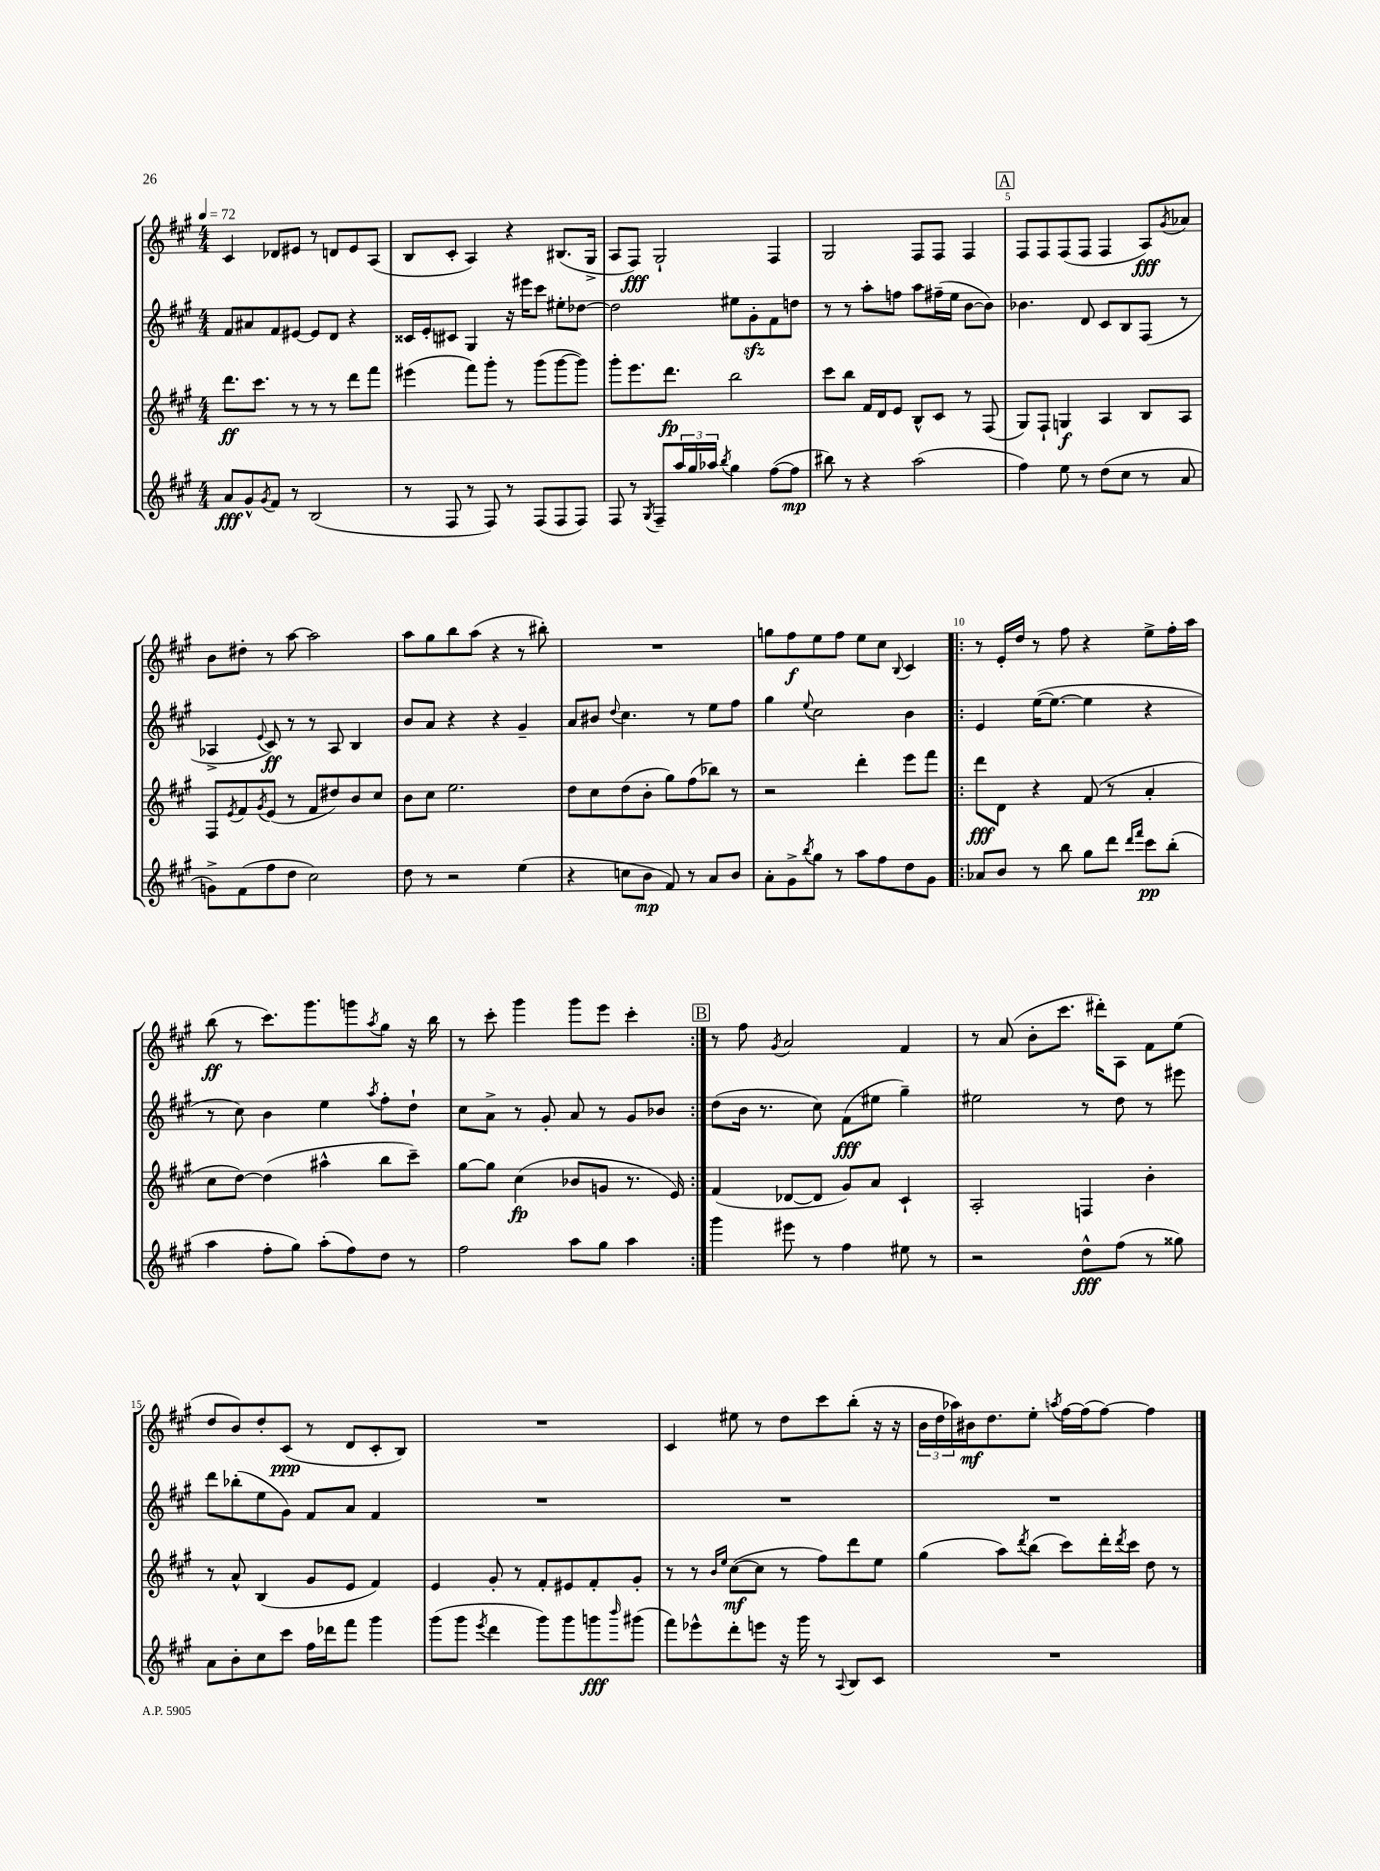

**kern	**dynam	**kern	**dynam	**kern	**dynam	**kern	**dynam
*part4	*part4	*part3	*part3	*part2	*part2	*part1	*part1
*staff4	*staff4	*staff3	*staff3	*staff2	*staff2	*staff1	*staff1
*clefG2	*	*clefG2	*	*clefG2	*	*clefG2	*
*k[f#c#g#]	*	*k[f#c#g#]	*	*k[f#c#g#]	*	*k[f#c#g#]	*
*M4/4	*	*M4/4	*	*M4/4	*	*M4/4	*
*MM72	*	*MM72	*	*MM72	*	*MM72	*
=1	=1	=1	=1	=1	=1	=1	=1
8a/L	fff	8.ddd\L	ff	8f#/L	.	4c#/	.
8g#^^/	.	.	.	8a#X/	.	.	.
.	.	8.ccc#\J	.	.	.	.	.
8qg#/	.	.	.	.	.	.	.
8f#/J	.	.	.	8f#/	.	8d-X/L	.
8r	.	8r	.	[8e#X/J	.	8e#X/J	.
(2B/	.	8r	.	8e#/L]	.	8r	.
.	.	8r	.	8d/J	.	8dn/L	.
.	.	8ddd\L	.	4r	.	8e#/	.
.	.	8fff#\J	.	.	.	(8A/J	.
=2	=2	=2	=2	=2	=2	=2	=2
8r	.	(4eee#X\	.	16c##X/LL	.	8B/L	.
.	.	.	.	16e'/J	.	.	.
8F#/	.	.	.	8c#X/J	.	8c#'/J	.
8r	.	8fff#\L)	.	4G#/	.	4A/)	.
8F#/)	.	8ggg#'\J	.	.	.	.	.
8r	.	8r	.	16r	.	4r	.
.	.	.	.	16eee#X\KL	.	.	.
(8F#/L	.	(8ggg#\L	.	8ccc#\J	.	.	.
8F#/	.	[8ggg#\	.	8ee#X'\L	.	(8.B#X/L	.
8F#/J)	.	8ggg#\J])	.	[8dd-X\J	.	.	.
.	.	.	.	.	.	16G#^/Jk	.
=3	=3	=3	=3	=3	=3	=3	=3
8F#/	.	8ggg#'\L	.	2dd-\]	.	8A/L	.
8r	.	8.eee\	.	.	.	8F#/J)	fff
8qG#/	.	.	.	.	.	.	.
8F#~/L	.	.	.	.	.	2G#`/	.
.	.	8.ddd\J	fp	.	.	.	.
24aa/L	.	.	.	.	.	.	.
24gg#/	.	.	.	.	.	.	.
24aa-X/JJ	.	.	.	.	.	.	.
8qbb/	.	.	.	.	.	.	.
4gg#\	.	2bb\	.	8ee#X\L	.	.	.
.	.	.	.	8g#zz'\	.	.	.
([8ff#\L	.	.	.	8f#\	.	4F#/	.
8ff#\J]	mp	.	.	8ddn\J	.	.	.
=4	=4	=4	=4	=4	=4	=4	=4
8bb#X\)	.	8ccc#\L	.	8r	.	2G#/	.
8r	.	8bb\J	.	8r	.	.	.
4r	.	16f#/LL	.	8aa'\L	.	.	.
.	.	16d/J	.	.	.	.	.
.	.	8e/J	.	8ffn\J	.	.	.
(2aa\	.	8B^^/L	.	8aa\L	.	8F#/L	.
.	.	8c#/J	.	(16ff#X~\L	.	8F#/J	.
.	.	.	.	16ee\JJ	.	.	.
.	.	8r	.	[8b\L	.	4F#/	.
.	.	(8F#/	.	8b\J])	.	.	.
!!LO:REH:place=s1:t=A
=5	=5	=5	=5	=5	=5	=5	=5
4ff#\)	.	8G#/L)	.	4.b-X\	.	8F#/L	.
.	.	8F#`/J	.	.	.	8F#/	.
8ee\	.	4Gn/	f	.	.	(8F#/	.
8r	.	.	.	8d/	.	8F#/J	.
(8dd\L	.	4A/	.	8c#/L	.	4F#/	.
8cc#\J	.	.	.	8B/	.	.	.
8r	.	8B/L	.	(8F#/J	.	8A/L)	fff
.	.	.	.	.	.	8qg#/	.
8a/	.	8A/J	.	8r	.	8a-X/J	.
!!LO:LB:g=z
=6	=6	=6	=6	=6	=6	=6	=6
8gn^\L)	.	8F#/L	.	4A-X^/	.	8b\L	.
.	.	8qe/	.	.	.	.	.
(8f#\	.	8f#/	.	.	.	8dd#X'\J	.
.	.	8qg#/	.	8qqe/	.	.	.
8ff#\	.	(8e/J	.	8c#/)	ff	8r	.
8dd\J	.	8r	.	8r	.	[8aa\	.
2cc#\)	.	8f#/L	.	8r	.	2aa\]	.
.	.	8dd#X/)	.	8A-/	.	.	.
.	.	8b/	.	4B/	.	.	.
.	.	8cc#/J	.	.	.	.	.
=7	=7	=7	=7	=7	=7	=7	=7
8dd\	.	8b\L	.	8b/L	.	8aa\L	.
8r	.	8cc#\J	.	8a/J	.	8gg#\	.
2r	.	2.ee\	.	4r	.	8bb\	.
.	.	.	.	.	.	(8aa\J	.
.	.	.	.	4r	.	4r	.
(4ee\	.	.	.	4g#~/	.	8r	.
.	.	.	.	.	.	8bb#X'\)	.
=8	=8	=8	=8	=8	=8	=8	=8
4r	.	8dd\L	.	8a/L	.	1r	.
.	.	8cc#\	.	8b#X/J	.	.	.
.	.	.	.	8qqdd/	.	.	.
8ccn\L	.	(8dd\	.	4.cc#\	.	.	.
8b\J	mp	8b'\J	.	.	.	.	.
8f#/)	.	8gg#\L)	.	.	.	.	.
8r	.	(8ff#\	.	8r	.	.	.
8a/L	.	8bb-X\J)	.	8ee\L	.	.	.
8b/J	.	8r	.	8ff#\J	.	.	.
=9	=9	=9	=9	=9	=9	=9	=9
8a'\L	.	2r	.	4gg#\	.	8ggn\L	.
8g#^\	.	.	.	.	.	8ff#\	f
8qbb/	.	.	.	8qqee/	.	.	.
8gg#\J	.	.	.	2cc#\	.	8ee\	.
8r	.	.	.	.	.	8ff#\J	.
8aa\L	.	4ddd'\	.	.	.	8ee\L	.
8ff#\	.	.	.	.	.	8cc#\J	.
.	.	.	.	.	.	8qqB/	.
8dd\	.	8eee\L	.	4b\	.	4c#/	.
8g#\J	.	8fff#\J	.	.	.	.	.
=10!|:	=10!|:	=10!|:	=10!|:	=10!|:	=10!|:	=10!|:	=10!|:
8a-X/L	.	8ddd\L	fff	4e/	.	8r	.
8b/J	.	8d\J	.	.	.	16e'/LL	.
.	.	.	.	.	.	16dd/JJ	.
8r	.	4r	.	([16ee\KL	.	8r	.
.	.	.	.	8.ee\J_	.	.	.
8bb\	.	.	.	.	.	8ff#\	.
8gg#\L	.	(8f#/	.	4ee\]	.	4r	.
8ddd\J	.	8r	.	.	.	.	.
16qqddd/LL	.	.	.	.	.	.	.
16qqfff#/JJ	.	.	.	.	.	.	.
8ccc#\L	pp	4a'/	.	4r	.	8ee^\L	.
(8bb'\J	.	.	.	.	.	16ff#'\L	.
.	.	.	.	.	.	16aa\JJ	.
!!LO:LB:g=z
=11	=11	=11	=11	=11	=11	=11	=11
4aa\	.	8cc#\L	.	8r	.	(8bb\	ff
.	.	[8dd\J)	.	8cc#\)	.	8r	.
8ff#'\L	.	(4dd\]	.	4b\	.	8.ccc#\L)	.
8gg#\J)	.	.	.	.	.	.	.
.	.	.	.	.	.	8.ggg#\	.
(8aa'\L	.	4aa#X^^\	.	4ee\	.	.	.
8ff#\)	.	.	.	.	.	8gggn\	.
.	.	.	.	8qaa/	.	8qaa/	.
8dd\J	.	8bb\L	.	8ff#'\L	.	8gg#\J	.
8r	.	8ccc#~\J)	.	8dd`\J	.	16r	.
.	.	.	.	.	.	16bb\	.
=12	=12	=12	=12	=12	=12	=12	=12
2ff#\	.	[8gg#\L	.	8cc#\L	.	8r	.
.	.	8gg#\J]	.	8a^\J	.	8ccc#'\	.
.	.	(4cc#\	fp	8r	.	4ggg#\	.
.	.	.	.	8g#'/	.	.	.
8aa\L	.	8b-X/L	.	8a/	.	8ggg#\L	.
8gg#\J	.	8gn/J	.	8r	.	8eee\J	.
4aa\	.	8.r	.	8g#/L	.	4ccc#'\	.
.	.	.	.	8b-X/J	.	.	.
.	.	16e/)	.	.	.	.	.
!!LO:REH:place=s1:t=B
=13:|!	=13:|!	=13:|!	=13:|!	=13:|!	=13:|!	=13:|!	=13:|!
4ggg#\	.	(4f#/	.	(8dd\L	.	8r	.
.	.	.	.	16b\Jk	.	8ff#\	.
.	.	.	.	8.r	.	.	.
.	.	.	.	.	.	8qg#/	.
8eee#X\	.	[8d-X/L	.	.	.	2a/	.
8r	.	8d-/J]	.	8cc#\)	.	.	.
4ff#\	.	8g#/L)	.	(8f#\L	fff	.	.
.	.	8a/J	.	8ee#X\J	.	.	.
8ee#X\	.	4c#`/	.	4gg#~\)	.	4f#/	.
8r	.	.	.	.	.	.	.
=14	=14	=14	=14	=14	=14	=14	=14
2r	.	2A'/	.	2ee#X\	.	8r	.
.	.	.	.	.	.	(8a/	.
.	.	.	.	.	.	8b'\L	.
.	.	.	.	.	.	8.ccc#\J	.
8dd^^\L	fff	4Fn/	.	8r	.	.	.
.	.	.	.	.	.	16ddd#X'\KL)	.
(8ff#\J	.	.	.	8dd\	.	8A\J	.
8r	.	4b'\	.	8r	.	8f#\L	.
8gg##X\)	.	.	.	8eee#X\	.	(8ee\J	.
!!LO:LB:g=z
=15	=15	=15	=15	=15	=15	=15	=15
8a\L	.	8r	.	8ddd\L	.	8dd/L	.
8b'\	.	8a^^/	.	(8bb-X'\	.	8b/)	.
8cc#\	.	(4B/	.	8ee\	.	8dd'/	.
8ccc#\J	.	.	.	8g#\J)	.	(8c#/J	ppp
16ff#\LL	.	8g#/L	.	8f#/L	.	8r	.
16ddd-X\J	.	.	.	.	.	.	.
8fff#\J	.	8e/J	.	8a/J	.	8d/L	.
4ggg#\	.	4f#/)	.	4f#/	.	8c#'/	.
.	.	.	.	.	.	8B/J)	.
=16	=16	=16	=16	=16	=16	=16	=16
(8ggg#\L	.	4e/	.	1r	.	1r	.
8ggg#\J	.	.	.	.	.	.	.
8qeee/	.	.	.	.	.	.	.
4ddd\	.	8g#'/	.	.	.	.	.
.	.	8r	.	.	.	.	.
8ggg#\L)	.	8f#'/L	.	.	.	.	.
8ggg#\	.	8e#X/	.	.	.	.	.
8gggn\	fff	8f#'/	.	.	.	.	.
16qqbbb/	.	.	.	.	.	.	.
(8ggg#X\J	.	8g#'/J	.	.	.	.	.
=17	=17	=17	=17	=17	=17	=17	=17
8fff#\L)	.	8r	.	1r	.	4c#/	.
8eee-X^^\	.	8r	.	.	.	.	.
.	.	16qqb/LL	.	.	.	.	.
.	.	16qqee/JJ	.	.	.	.	.
8ddd'\	.	([8cc#\L	mf	.	.	8ee#X\	.
8eeen\J	.	8cc#\J]	.	.	.	8r	.
16r	.	8r	.	.	.	8dd\L	.
16ggg#\	.	.	.	.	.	.	.
8r	.	8ff#\L)	.	.	.	8ccc#\	.
8qqA/	.	.	.	.	.	.	.
8B/L	.	8ddd\	.	.	.	(8bb'\J	.
8c#/J	.	8ee\J	.	.	.	16r	.
.	.	.	.	.	.	16r	.
=18	=18	=18	=18	=18	=18	=18	=18
1r	.	(4gg#\	.	1r	.	24b\LL	.
.	.	.	.	.	.	24dd\	.
.	.	.	.	.	.	24aa-X\)	.
.	.	.	.	.	.	16b#X\J	mf
.	.	.	.	.	.	8.dd\	.
.	.	8aa\L)	.	.	.	.	.
.	.	8qddd/	.	.	.	.	.
.	.	(8bb\J	.	.	.	8ee'\J	.
.	.	.	.	.	.	8qaan/	.
.	.	8ccc#\L)	.	.	.	[16ff#\LL	.
.	.	.	.	.	.	(16ff#\J]	.
.	.	16ddd'\L	.	.	.	[8ff#\J)	.
.	.	8qddd/	.	.	.	.	.
.	.	16ccc#\JJ	.	.	.	.	.
.	.	8dd\	.	.	.	4ff#\]	.
.	.	8r	.	.	.	.	.
==	==	==	==	==	==	==	==
*-	*-	*-	*-	*-	*-	*-	*-
